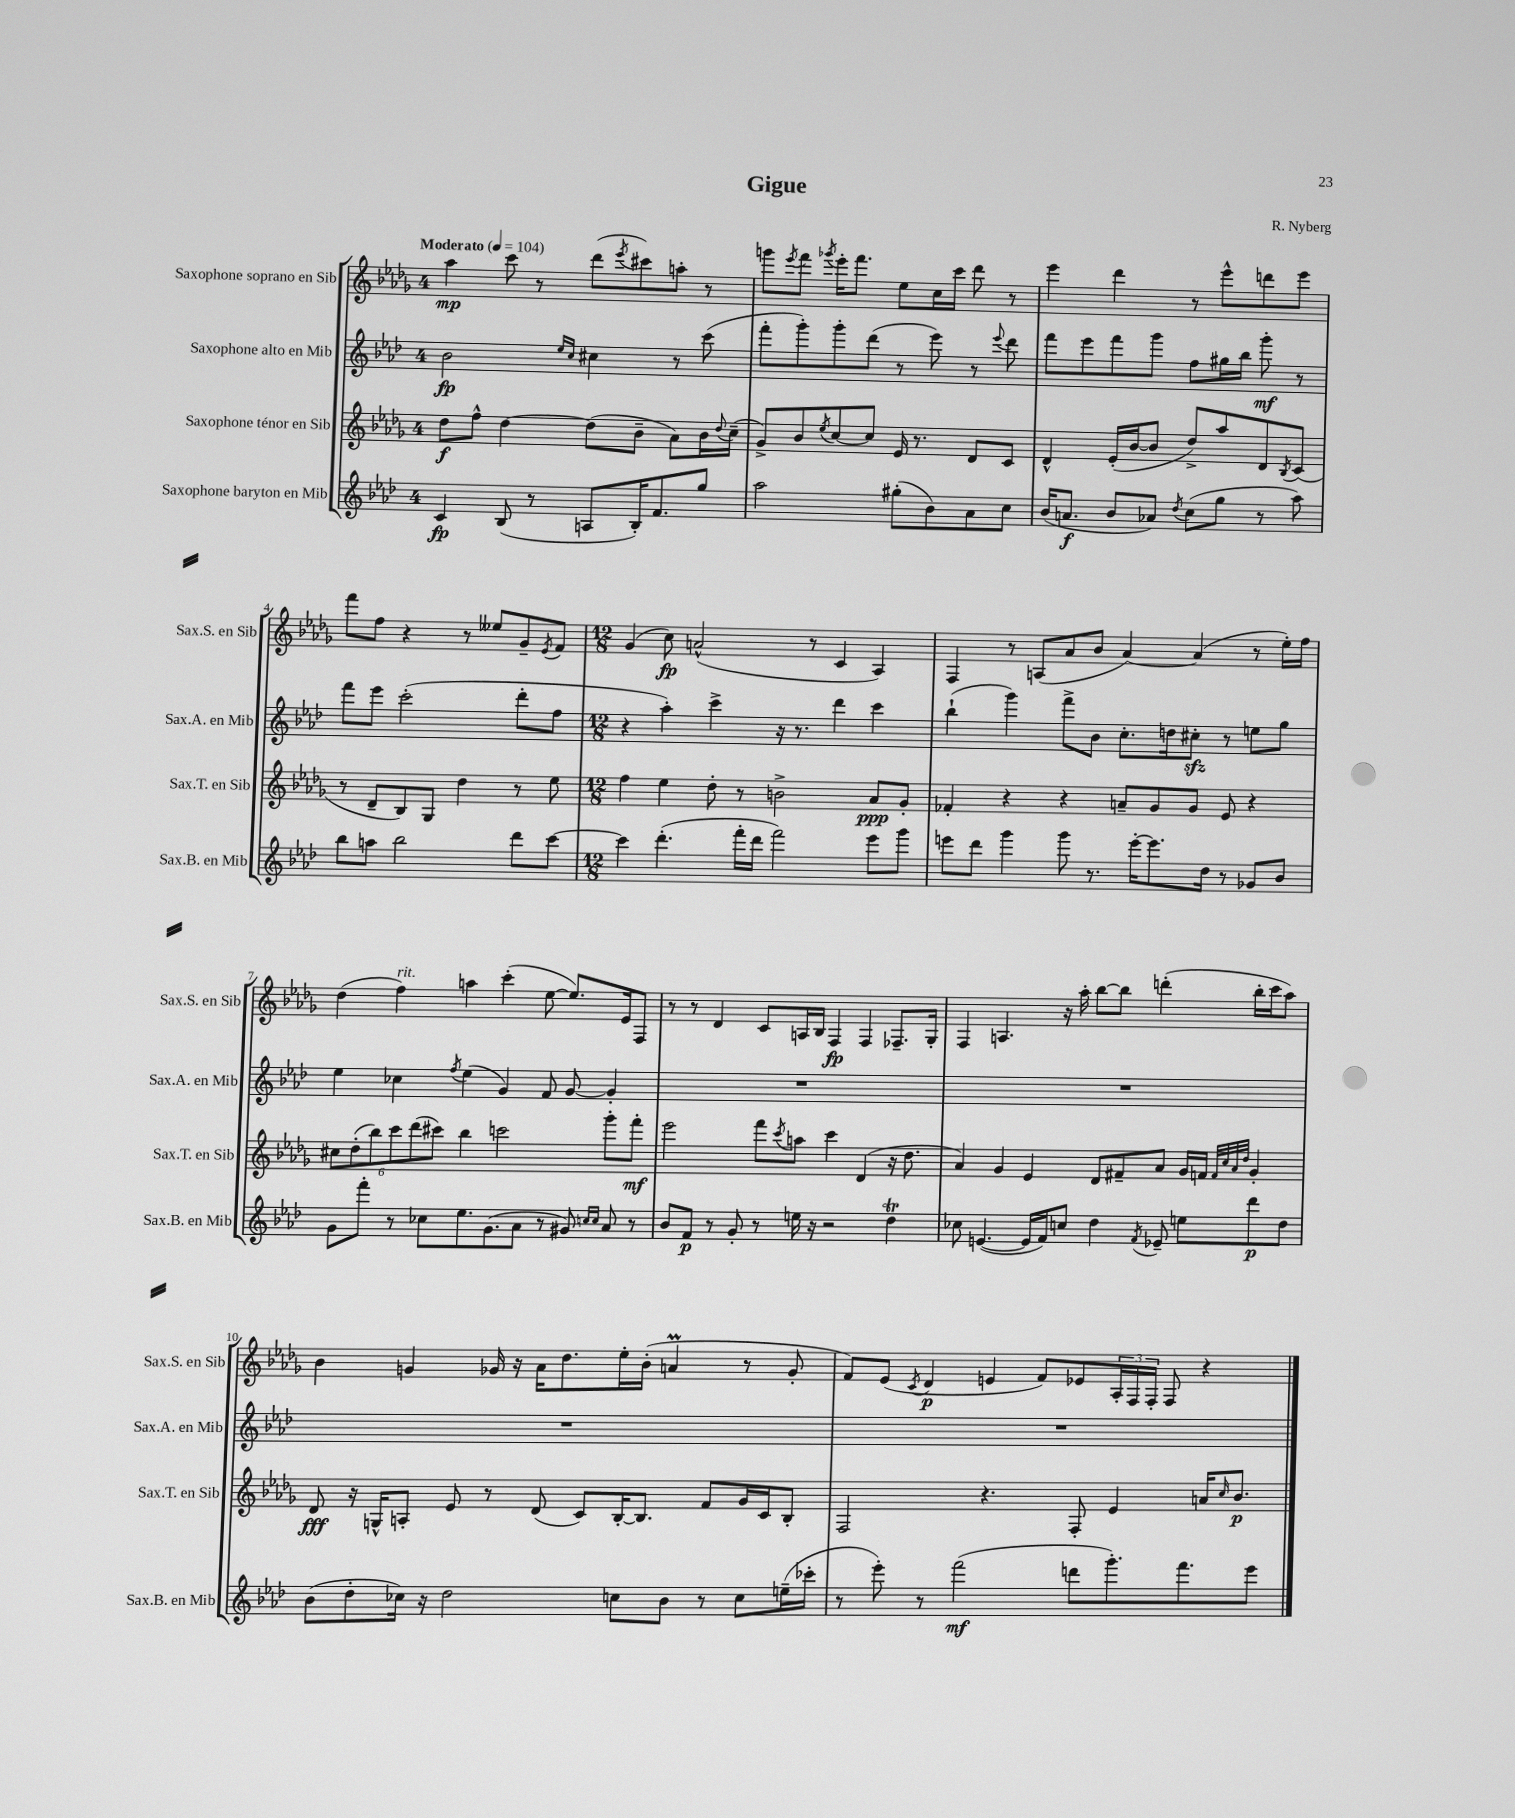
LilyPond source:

\header { title = "Gigue" composer = "R. Nyberg" }
<<
\new StaffGroup <<
\new Staff = "s0" \with { instrumentName = "Saxophone soprano en Sib" shortInstrumentName = "Sax.S. en Sib" } {
    \clef treble \key des \major \once \override Staff.TimeSignature.style = #'single-digit \time 4/4 \tempo "Moderato" 4 = 104
    aes''4\mp c'''8 r8 des'''8( \acciaccatura { ees'''8 } cis'''8) a''8-. r8 |
    g'''8 \acciaccatura { ees'''8 } f'''8 \acciaccatura { ges'''8 } ees'''16-. f'''8. ees''8 c''16 c'''16 des'''8 r8 |
    ees'''4 des'''4 r8 ees'''8-^ d'''8 ees'''8 |
    f'''8 f''8 r4 r8 eeses''8 ges'8-- \acciaccatura { ees'8 } f'8 |
    \numericTimeSignature \time 12/8 ges'4( c''8\fp) a'2-^( r8 c'4 aes4) |
    f4 r8 a8( aes'8 bes'8 aes'4~) aes'4( r8 ees''16-.) f''16 |
    des''4( f''4^\markup { \italic "rit." }) a''4 c'''4-.( ees''8~ ees''8.) ees'16 f8 |
    r8 r8 des'4 c'8 a16 bes16 f4\fp f4 fes8.-- ges16-. |
    f4 a4. r16 aes''16-. bes''8~ bes''8 d'''4-.( bes''16-. c'''16 aes''8) |
    bes'4 g'4 ges'16 r16 aes'16 des''8. ees''16-. bes'16-.( a'4\prall r8 ges'8-. |
    f'8) ees'8( \acciaccatura { c'8 } des'4\p e'4 f'8) ees'8 \tuplet 3/2 { aes16-. f16 f16-. } f8 r4 \bar "|." |
}
\new Staff = "s1" \with { instrumentName = "Saxophone alto en Mib" shortInstrumentName = "Sax.A. en Mib" } {
    \clef treble \key aes \major \once \override Staff.TimeSignature.style = #'single-digit \time 4/4
    bes'2\fp \grace { ees''16 c''16 } cis''4 r8 c'''8( |
    f'''8-. g'''8-.) g'''8-. des'''8( r8 ees'''8) r8 \appoggiatura { ees'''8 } des'''8 |
    f'''8 ees'''8 f'''8 g'''8 f''8 gis''16 bes''16 g'''8-.\mf r8 |
    f'''8 ees'''8 c'''2-.( des'''8-. f''8 |
    \numericTimeSignature \time 12/8 r4 aes''4-.) c'''4-> r16 r8. des'''4 c'''4 |
    bes''4-!( g'''4) f'''8-> bes'8 c''8.-. d''16 cis''8-.\sfz r8 e''8 g''8 |
    ees''4 ces''4 \acciaccatura { f''8 } ees''4( g'4) f'8 g'8~ g'4-. |
    R1. |
    R1. |
    R1. |
    R1. \bar "|." |
}
\new Staff = "s2" \with { instrumentName = "Saxophone ténor en Sib" shortInstrumentName = "Sax.T. en Sib" } {
    \clef treble \key des \major \once \override Staff.TimeSignature.style = #'single-digit \time 4/4
    des''8\f f''8-^ des''4~ des''8( bes'8-- aes'8) bes'16 \appoggiatura { des''8 } c''16--( |
    ges'8->) bes'8 \acciaccatura { ees''8 } c''8~ c''8 ees'16 r8. des'8 c'8 |
    des'4-^ ees'16-.( bes'16~ bes'8 des''8->) aes''8 des'8 \acciaccatura { bes8 } c'8( |
    r8 des'8-- bes8) ges8 des''4 r8 ees''8 |
    \numericTimeSignature \time 12/8 f''4 ees''4 des''8-. r8 b'2-> aes'8\ppp ges'8-. |
    fes'4-. r4 r4 a'8-- ges'8 ges'8 ees'8 r4 |
    \tuplet 6/4 { cis''8 des''8-.( bes''8) c'''8 des'''8( cis'''8) } bes''4 c'''2 ges'''8-. f'''8-.\mf |
    ees'''2 f'''8 \acciaccatura { c'''8 } a''8 c'''4 des'4( r16 des''8. |
    aes'4) ges'4 ees'4 des'8 fis'8-- aes'8 ges'16 f'16 \grace { f'32 c''32 aes'32 des''32 } ges'4-. |
    des'8\fff r16 g16-^ a8-. ees'8 r8 des'8( c'8) bes16~-. bes8. f'8 ges'16 c'16 bes8-. |
    f2 r4. f8-. ees'4 a'16 \grace { c''16 } bes'8.\p \bar "|." |
}
\new Staff = "s3" \with { instrumentName = "Saxophone baryton en Mib" shortInstrumentName = "Sax.B. en Mib" } {
    \clef treble \key aes \major \once \override Staff.TimeSignature.style = #'single-digit \time 4/4
    c'4\fp bes8( r8 a8 bes16-.) f'8. g''8 |
    aes''2 gis''8-.( bes'8) aes'8 c''8 |
    bes'16( a'8.\f bes'8 aes'8) \acciaccatura { des''8 } c''8( g''8 r8 aes''8) |
    bes''8 a''8 bes''2 des'''8 c'''8~ |
    \numericTimeSignature \time 12/8 c'''4 des'''4.-.( f'''16-. des'''16 f'''2) ees'''8 g'''8 |
    e'''8 des'''8 g'''4 g'''8 r8. e'''16~-. e'''8. des''16 r8 ges'8 bes'8 |
    g'8 f'''8-. r8 ces''8 ees''8. g'8.( aes'8 r8 gis'8) \grace { c''16 c''16 } aes'8 r8 |
    bes'8 f'8\p r8 g'8-. r8 e''16 r16 r2 des''4\trill |
    ces''8 e'4.~( e'16 f'16) c''8 des''4 \acciaccatura { f'8 } ees'8-- e''8 des'''8\p des''8 |
    bes'8( des''8-. ces''16) r16 des''2 c''8 bes'8 r8 c''8 e''16--( ces'''16-. |
    r8 ees'''8-.) r8 f'''2\mf( d'''8 g'''8.-.) f'''8. ees'''8 \bar "|." |
}
>>
>>
